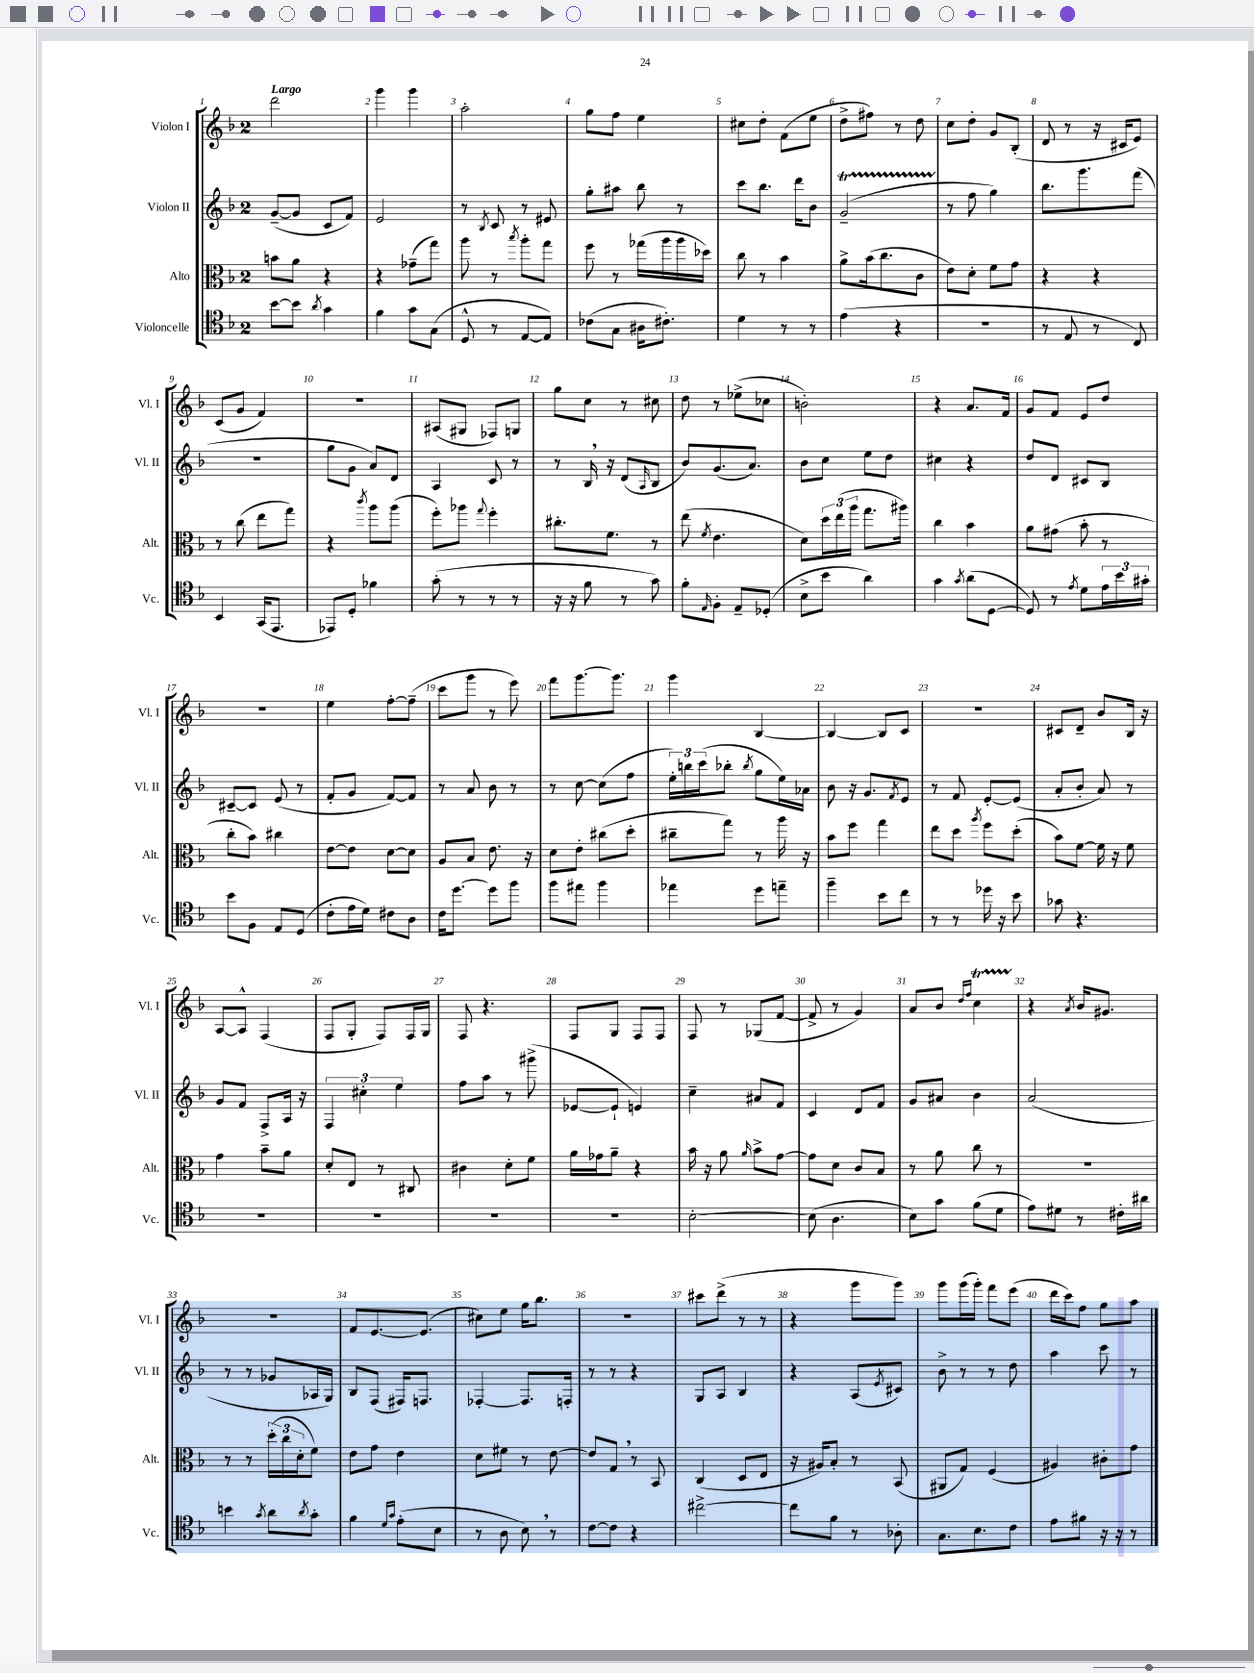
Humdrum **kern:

**kern	**kern	**kern	**kern
*staff4	*staff3	*staff2	*staff1
*clefC4	*clefC3	*clefG2	*clefG2
*k[b-]	*k[b-]	*k[b-]	*k[b-]
*M2/4	*M2/4	*M2/4	*M2/4
[8b-	8b	([8g~	2ddd
8b-]	8a	8g]	.
8qa	.	.	.
4g	4r	8c	.
.	.	8f)	.
=	=	=	=
4f	4r	2e	4ggg
8g	(8g-~	.	4ggg
(8G	8gg)	.	.
=	=	=	=
8D^^	8aa	8r	2aa'
.	.	8qB-	.
8r	8r	8c	.
.	8qbb-	.	.
[8E	8aa'	8r	.
8E])	8gg	8e#	.
=	=	=	=
(8c-	8ff	8gg'	8gg
8G	8r	8aa#	8ff
16A#	(16gg-	8bb-	4ee
8.c#')	16aa	.	.
.	16aa	8r	.
.	16dd-)	.	.
=	=	=	=
4d	8cc	8ccc	8cc#
.	8r	8.bb-	8dd'
8r	4b-	.	(8f
.	.	16ddd	.
8r	.	8b-	8ee
=	=	=	=
(4e	8a^	(2g~	8dd^
.	(16b-	.	8ff#)
.	8.cc	.	.
4r	.	.	8r
.	8c	.	8dd
=	=	=	=
2r	8e)	8r	8cc
.	8d'	8ff	8dd'
.	8f	4gg)	8g
.	8g	.	(8B-'
=	=	=	=
8r	4r	8.bb-	8d
8E	.	.	8r
.	.	8.ggg	.
8r	4r	.	16r
.	.	.	16c#
8C)	.	(8fff	8e)
=	=	=	=
4BB-	8r	2r	(8c
.	(8cc	.	8g
(16GG	8ee	.	4f)
8.EE	.	.	.
.	8gg)	.	.
=	=	=	=
8EE-)	4r	8gg	2r
8D'	.	8g	.
.	8qccc	.	.
4f-	8aa	8a)	.
.	(8aa	8d	.
=	=	=	=
(8g'	8ff')	4A	(8A#
8r	8aa-	.	8G#
.	8qqgg	.	.
8r	4ff'	8c	8F-)
8r	.	8r	8G
=	=	=	=
16r	8.cc#'	8r	8gg
16r	.	.	.
8f	.	16B-	8cc
.	8.f	16r	.
8r	.	(8d	8r
.	.	16qqA	.
8g)	8r	8B-	8cc#
=	=	=	=
8f'	(8ee	8b-)	8dd
16qqE	8qf	.	.
8F'	4.e	(8.g	8r
8E~	.	.	(8ee-^
.	.	8.a)	.
(8D-'	.	.	8cc-
=	=	=	=
8B-^	8d)	8b-	2b')
8b-	24dd	8cc	.
.	(24ee	.	.
.	24aa	.	.
4a)	8.gg	8ee	.
.	.	8dd	.
.	16aa#)	.	.
=	=	=	=
4g	4cc	4cc#	4r
8qg	.	.	.
(8a	4b-	4r	8.a
[8D	.	.	.
.	.	.	16f
=	=	=	=
8D])	8a	8dd	8g
8r	(8g#	8d	8f
8qe	.	.	.
8d	8b-'	8c#	8e
24e	8r	8B-	8dd
24b-	.	.	.
24g#'	.	.	.
=	=	=	=
8b-	8cc'	[8c#~	2r
8F	8b-)	8c#]	.
8E	4cc#	(8e	.
(8D	.	8r	.
=	=	=	=
8c'	[8e	8f'	4ee
16e	8e]	8g	.
16d)	.	.	.
8c#	[8d	[8f)	[8ff'
8A	8d]	8f]	(8ff~]
=	=	=	=
16c	8A	8r	8ccc
[8.dd	.	.	.
.	8B-	8a	8ggg
8dd]	8.e	8b-	8r
8ff	.	8r	8eee)
.	16r	.	.
=	=	=	=
8ff	8d	8r	8fff
8ee#	8e'	[8cc	[8.ggg
4ff	(8cc#	(8cc]	.
.	.	.	8.ggg]
.	8dd'	8ff	.
=	=	=	=
4ee-	8cc#~	24ee')	4ggg
.	.	24bb	.
.	.	(24ccc	.
.	8gg)	8bb-'	.
.	.	8qbb-	.
8dd	8r	8gg	[4B-
8ee~	16aa	16ee)	.
.	16r	16a-	.
=	=	=	=
4ff~	8b-	8b-	4B-_
.	8ff	16r	.
.	.	8.g	.
8b-	4gg	.	8B-]
.	.	8qf	.
8cc	.	8e	8c
=	=	=	=
8r	8ee	8r	2r
8r	8dd	8f	.
.	8qaa	.	.
16dd-	8ff	[8e'	.
16r	.	.	.
8b-	(8dd'	(8e]	.
=	=	=	=
8g-	8b-)	8a'	8c#
4.r	[8f	8b-'	8d~
.	16f]	8a)	8b-
.	16r	.	.
.	8f	8r	16B-
.	.	.	16r
=	=	=	=
2r	4g	8g	[8A
.	.	8f	8A^^]
.	8b-~	8F^	(4F
.	8a	16A	.
.	.	16r	.
=	=	=	=
2r	8d'	6F	8F
.	8E	.	8G'
.	.	6cc#'	.
.	8r	.	8F)
.	.	6ee	.
.	8C#	.	16F
.	.	.	16G
=	=	=	=
2r	4c#	8ff	8F
.	.	8aa	4.r
.	8d'	8r	.
.	8f	(8ggg#^	.
=	=	=	=
2r	16a	[8e-	8F
.	16g-	.	.
.	8a~	8e-`]	8G
.	4r	4e)	8F
.	.	.	8F
=	=	=	=
[2B-'	16b-	4cc~	8F
.	16r	.	.
.	8a	.	8r
.	16qqa	.	.
.	8b-^	8a#	(8G-
.	[8g	8f	[8f
=	=	=	=
(8B-]	8g]	4c	8f^]
4.A	8d	.	8r
.	8c	8d	4g)
.	8B-	8f	.
=	=	=	=
8B-)	8r	8g	8a
8g	8a	8a#	8b-
.	.	.	16qqdd
.	.	.	16qqff
(8f	8cc	4b-	4cc
8d	8r	.	.
=	=	=	=
8e)	2r	(2a	4r
8d#	.	.	.
.	.	.	8qa
8r	.	.	16b-
.	.	.	8.g#
16c#'	.	.	.
16a#	.	.	.
=	=	=	=
4b	8r	8r	2r
.	8r	8r	.
8qg	.	.	.
8a	(24dd'	8g-	.
.	24cc	.	.
.	24d'	.	.
8qa	.	.	.
8g'	8f)	16A-	.
.	.	16G)	.
=	=	=	=
4f	8e	8B-	8f
.	8g	(8F	[8.e
16qqd	.	.	.
16qqg	.	.	.
(8e'	4e	16F#)	.
.	.	8.F	(8.e]
8B-	.	.	.
=	=	=	=
8r	8d	[4F-'	8cc#)
8A	8f#	.	8ee
8B-)	8r	8.F-]	16gg
.	.	.	8.bb-
8r	[8e	.	.
.	.	16F'	.
=	=	=	=
[8c	8e]	8r	2r
8c]	8G	8r	.
4r	8r	4r	.
.	8BB-	.	.
=	=	=	=
[2cc#^	(4C	8G	8ccc#
.	.	8A	(8ddd^
.	8D	4B-	8r
.	8E	.	8r
=	=	=	=
8cc#]	16r	4r	4r
.	16A#)	.	.
8f	8B-'	.	.
8r	8r	(8A	8ggg
.	.	8qe	.
8A-'	(8BB-	8c#)	8ggg)
=	=	=	=
8.G	8AA#	8b-^	8ggg
.	8G)	8r	(16ggg
8.B-	.	.	16ggg')
.	(4F	8r	8fff
8c	.	8dd	(8eee
=	=	=	=
8e	4A#)	4aa	16ddd
.	.	.	16ccc)
8f#	.	.	8ff
16r	8c#'	8ccc	8gg
16r	.	.	.
8r	8g	8r	8aa
==	==	==	==
*-	*-	*-	*-
